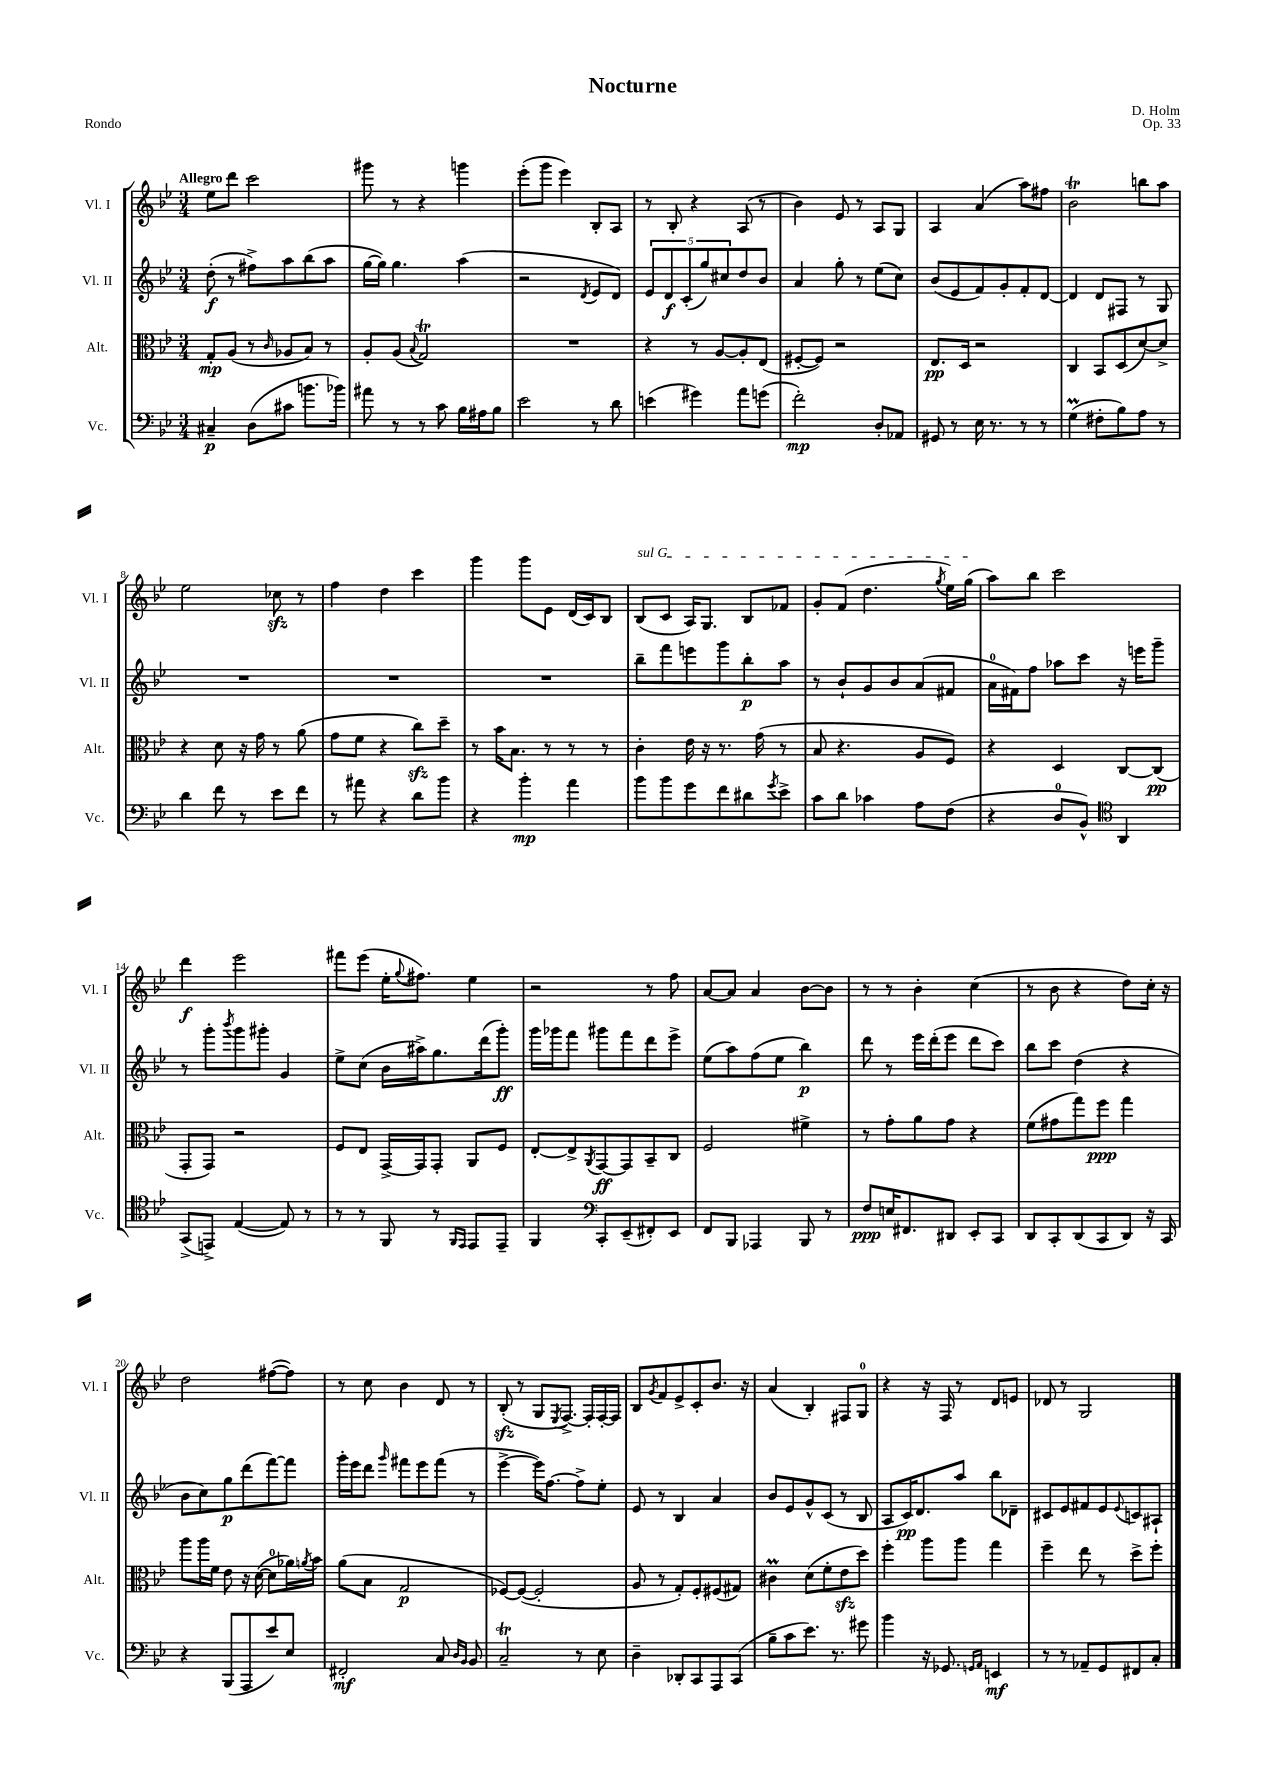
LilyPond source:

\header { title = "Nocturne" composer = "D. Holm" opus = "Op. 33" piece = "Rondo" }
<<
\new StaffGroup <<
\new Staff = "s0" \with { instrumentName = "Vl. I" shortInstrumentName = "Vl. I" } {
    \clef treble \key bes \major \numericTimeSignature \time 3/4 \tempo "Allegro"
    ees''8 d'''8 c'''2 |
    gis'''8 r8 r4 g'''4 |
    ees'''8-.( g'''8 ees'''4) bes8-. a8 |
    r8 bes8-. r4 a8( r8 |
    bes'4) ees'8 r8 a8 g8 |
    a4 a'4( a''8) fis''8 |
    bes'2\trill b''8 a''8 |
    ees''2 ces''8\sfz r8 |
    f''4 d''4 c'''4 |
    g'''4 g'''8 ees'8 d'16( c'16) bes8 |
    \once \override TextSpanner.bound-details.left.text = \markup { \italic "sul G" } bes8\startTextSpan( c'8 a16) g8. bes8 fes'8 |
    g'8-. f'8( d''4. \acciaccatura { g''8 } ees''16) g''16\stopTextSpan( |
    a''8) bes''8 c'''2 |
    d'''4\f ees'''2 |
    fis'''8 ees'''8( ees''16-. \appoggiatura { g''8 } fis''8.) ees''4 |
    r2 r8 f''8 |
    a'8~ a'8 a'4 bes'8~ bes'8 |
    r8 r8 bes'4-. c''4( |
    r8 bes'8 r4 d''8) c''16-. r16 |
    d''2 fis''8~( fis''8) |
    r8 c''8 bes'4 d'8 r8 |
    bes8-.\sfz( r8 g8 \acciaccatura { ees8 } f8.~->) f16-. f16~-. f16 |
    bes8 \acciaccatura { g'8 } f'8 ees'8-> c'8-. bes'8. r16 |
    a'4( bes4-.) fis8 g8-0 |
    r4 r16 f16 r8 d'8 e'8 |
    des'8 r8 g2 \bar "|." |
}
\new Staff = "s1" \with { instrumentName = "Vl. II" shortInstrumentName = "Vl. II" } {
    \clef treble \key bes \major \numericTimeSignature \time 3/4
    d''8-.\f( r8 fis''8->) a''8 bes''8( a''8 |
    g''16~ g''16) g''4. a''4( |
    r2 \acciaccatura { d'8 } ees'8 d'8) |
    \tuplet 5/4 { ees'8 d'8\f c'8-.( g''8) cis''8 } d''8 bes'8 |
    a'4 g''8-. r8 ees''8( c''8) |
    bes'8( ees'8 f'8) g'8-. f'8-. d'8~ |
    d'4 d'8 fis8 r8 g8 |
    R2. |
    R2. |
    R2. |
    bes''8-- f'''8 e'''8 g'''8 bes''8-.\p a''8 |
    r8 bes'8-! g'8 bes'8 a'8( fis'8 |
    a'16-0 fis'16) f''8 aes''8 c'''8 r16 e'''16 g'''8-- |
    r8 g'''8-. \acciaccatura { bes'''8 } g'''8 gis'''8-. g'4 |
    ees''8-> c''8( bes'16 ais''16->) g''8. d'''16( g'''8-.\ff) |
    g'''16 ges'''16 f'''8 gis'''8 f'''8 d'''8 ees'''8-> |
    ees''8( a''8) f''8( ees''8 bes''4\p) |
    d'''8 r8 ees'''16 d'''16-.( ees'''8 d'''8 c'''8) |
    bes''8 c'''8 d''4( r4 |
    bes'8 c''8) g''8\p d'''8( f'''8~) f'''8 |
    g'''16-. ees'''16 d'''8 \grace { g'''16 } fis'''8 ees'''8 fis'''8( r8 |
    ees'''4~-> ees'''16) f''8.~ f''8-> ees''8-. |
    ees'8 r8 bes4 a'4 |
    bes'8 ees'8 g'8-^ c'8( r8 bes8 |
    a8 c'16\pp) d'8. a''8 bes''8 des'8-- |
    cis'8 ees'8 fis'8 ees'8 \appoggiatura { ees'8 } c'8 ais8-! \bar "|." |
}
\new Staff = "s2" \with { instrumentName = "Alt." shortInstrumentName = "Alt." } {
    \clef alto \key bes \major \numericTimeSignature \time 3/4
    g8-.\mp a8( r8 \grace { c'16 } aes8 bes8) r8 |
    a8-. a8( \appoggiatura { bes8 } g2\trill) |
    R2. |
    r4 r8 a8~ a8-. ees8( |
    fis8~-. fis8) r2 |
    ees8.\pp d16 r2 |
    c4 bes,8 d8( d'8~) d'8-> |
    r4 d'8 r16 g'16 r8 a'8( |
    g'8 f'8 r4 c''8\sfz) d''8-- |
    r8 bes'16 bes8. r8 r8 r8 |
    c'4-. ees'16 r16 r8. g'16( r8 |
    bes8 r4. a8 f8) |
    r4 d4 c8~ c8\pp( |
    g,8-. g,8) r2 |
    f8 ees8 g,16~-> g,16 g,8-. a,8 f8 |
    ees8~-. ees8-> \acciaccatura { a,8 } g,8~\ff g,8 bes,8-- c8 |
    f2 fis'4-> |
    r8 g'8-. a'8 g'8 r4 |
    f'8( gis'8 g''8) f''8\ppp g''4 |
    a''8 a''16 f'16 ees'8 r16 d'16~( d'8-0 aes'16) \acciaccatura { a'8 } bes'16 |
    a'8( bes8 g2\p |
    fes8~) fes8~( fes2-. |
    a8 r8 g8-.) f8-. fis8( gis8) |
    cis'4\prall d'8( f'8-. ees'8\sfz d''8) |
    f''4-. a''8 a''8 g''4 |
    f''4-- ees''8 r8 d''8-> f''8-. \bar "|." |
}
\new Staff = "s3" \with { instrumentName = "Vc." shortInstrumentName = "Vc." } {
    \clef bass \key bes \major \numericTimeSignature \time 3/4
    cis4--\p d8( cis'8 b'8. bes'16) |
    ais'8 r8 r8 c'8 bes16 ais16 bes8 |
    ees'2 r8 d'8 |
    e'4( gis'4) a'8 g'8( |
    f'2-.\mp) d8-. aes,8 |
    gis,8 r8 ees16 r8. r8 r8 |
    g4\prall( fis8-. bes8) a8 r8 |
    d'4 f'8 r8 ees'8 f'8 |
    r8 ais'8 r4 d'8 bes'8 |
    r4 bes'4-.\mp a'4 |
    bes'8 bes'8 g'8 f'8 dis'8 \acciaccatura { g'8 } ees'8-> |
    c'8 d'8 ces'4 a8 f8( |
    r4 d8-0 bes,8-^) \clef tenor a,4 |
    g,8->( e,8->) ees4~( ees8) r8 |
    r8 r8 f,8 r8 \grace { f,16 ees,16 } ees,8 ees,8-- |
    f,4 \clef bass c,8-. ees,8--( fis,8-.) ees,8 |
    f,8 bes,,8 aes,,4 bes,,8 r8 |
    f8\ppp e16 fis,8. dis,8 ees,8-. c,8 |
    d,8 c,8-. d,8( c,8 d,8) r16 c,16 |
    r4 bes,,8( a,,8 ees'8) ees8 |
    fis,2-.\mf c8 \grace { d16 bes,16 } bes,8 |
    c2--\trill r8 ees8 |
    d4-- des,8-. c,8 a,,8 c,8( |
    bes8-- c'8 ees'8.) r8. gis'8 |
    bes'4 r16 ges,8. \grace { g,16 a,16 } e,4\mf |
    r8 r8 aes,8-- g,8 fis,8 c8-. \bar "|." |
}
>>
>>
